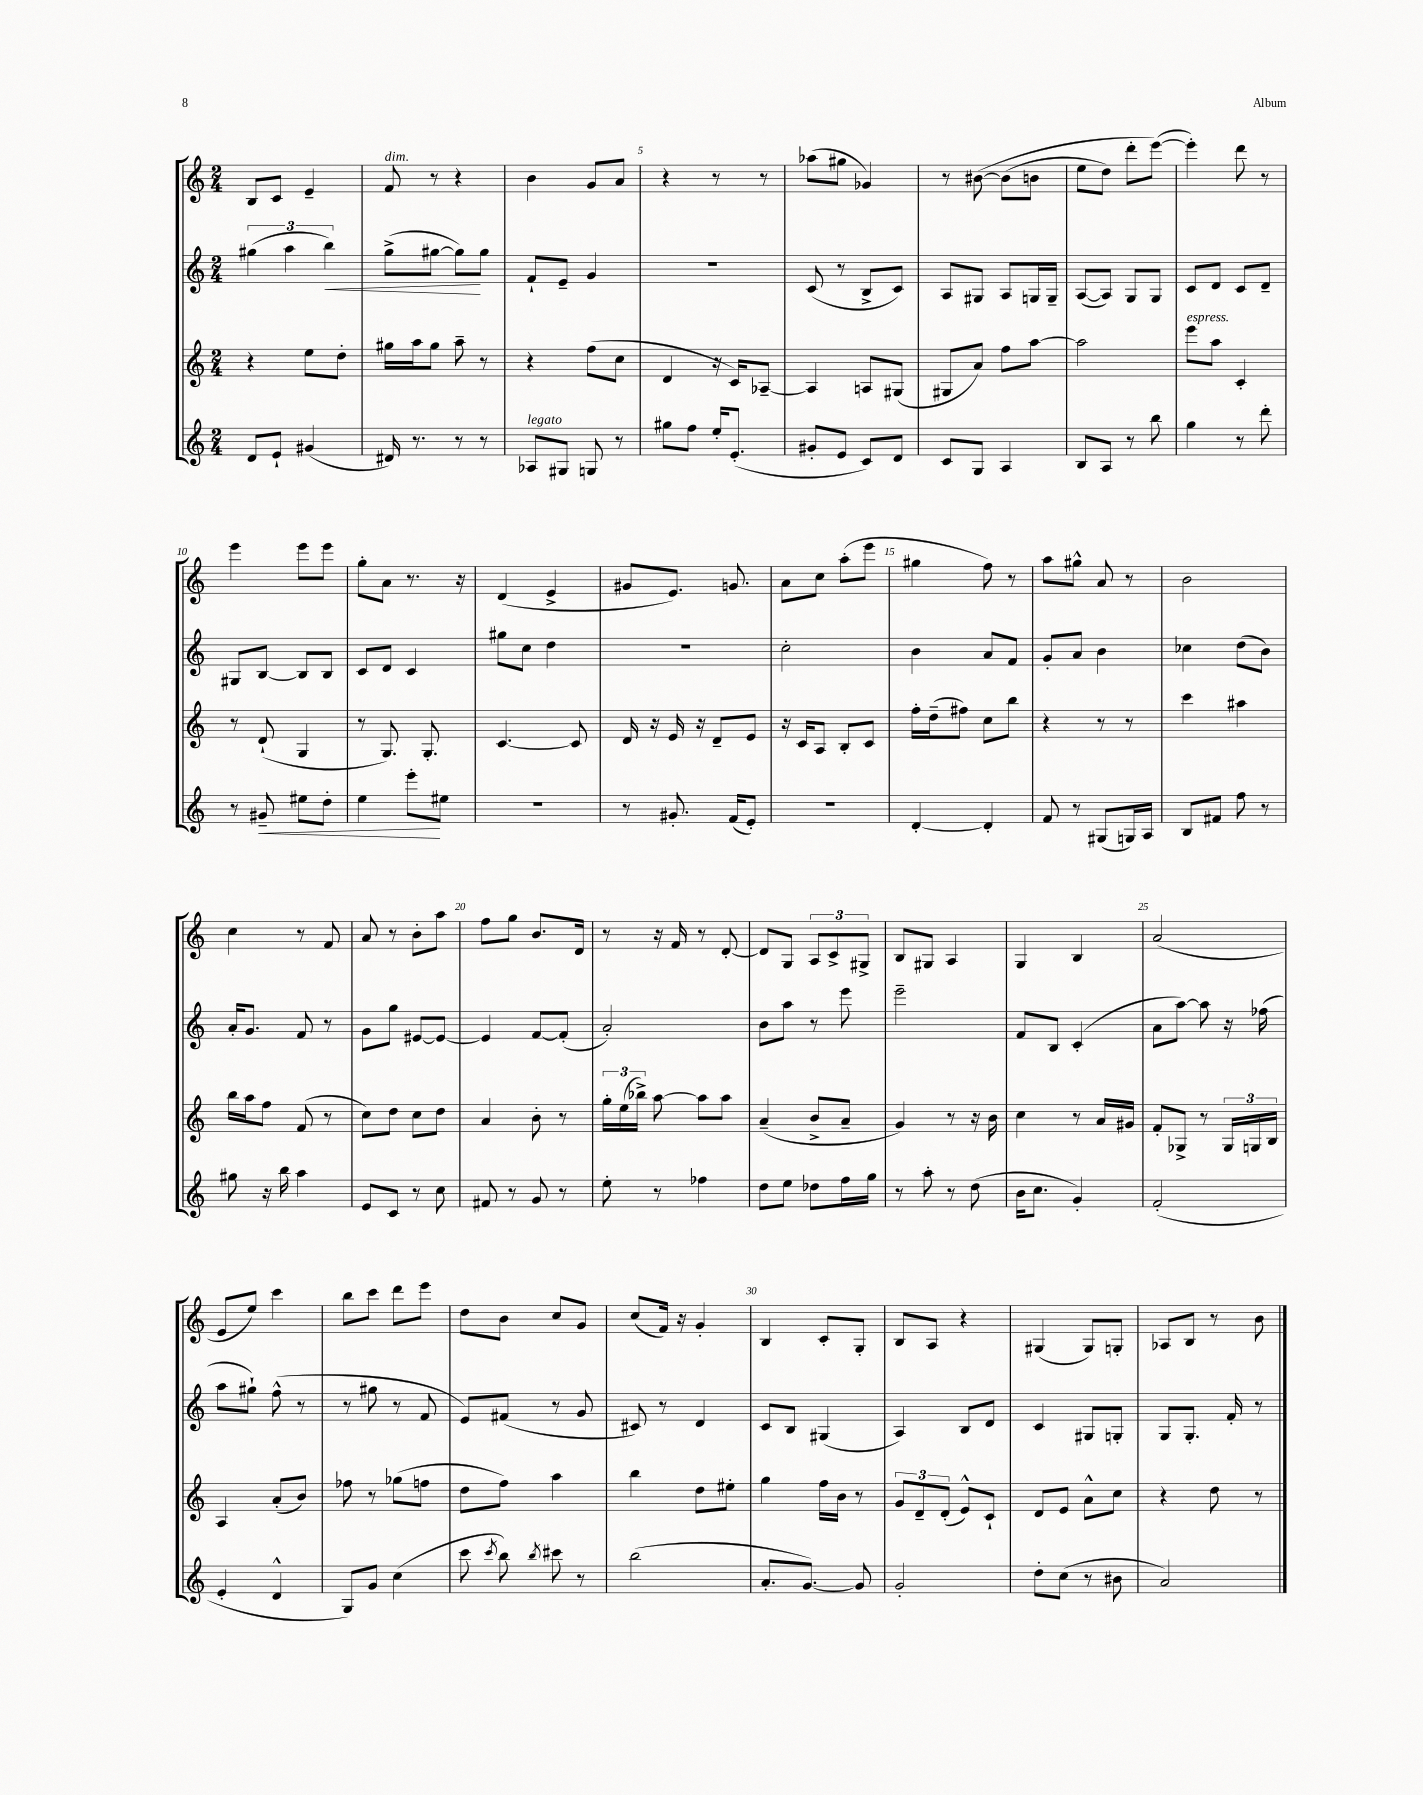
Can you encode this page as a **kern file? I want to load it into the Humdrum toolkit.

**kern	**dynam	**kern	**kern	**dynam	**kern
*part4	*part4	*part3	*part2	*part2	*part1
*staff4	*staff4	*staff3	*staff2	*staff2	*staff1
*clefG2	*	*clefG2	*clefG2	*	*clefG2
*k[]	*	*k[]	*k[]	*	*k[]
*M2/4	*	*M2/4	*M2/4	*	*M2/4
=2	=2	=2	=2	=2	=2
8d/L	.	4r	(6gg#X\	.	8B/L
8e`/J	.	.	.	.	8c/J
.	.	.	6aa\	.	.
(4g#X/	.	8ee\L	.	.	4e~/
!	!	!	!	!LO:HP:b	!
.	.	.	6bb\)	<	.
.	.	8dd'\J	.	.	.
=3	=3	=3	=3	=3	=3
!	!	!	!	!	!LO:TX:a:i:t=dim.
16d#X/)	.	16gg#X\LL	(8gg^\L	.	8f/
8.r	.	16aa\J	.	.	.
.	.	8gg#\J	[8gg#X\J	.	8r
8r	.	8aa~\	8gg#\L])	.	4r
8r	.	8r	8gg#\J	[	.
=4	=4	=4	=4	=4	=4
!LO:TX:a:i:t=legato	!	!	!	!	!
8A-X/L	.	4r	8f`/L	.	4b\
8G#X/J	.	.	8e~/J	.	.
8Gn/	.	(8ff\L	4g/	.	8g/L
8r	.	8cc\J	.	.	8a/J
=5	=5	=5	=5	=5	=5
8gg#X\L	.	4d/	2r	.	4r
8ff\J	.	.	.	.	.
16ee'/KL	.	16r	.	.	8r
(8.e'/J	.	16c/KL)	.	.	.
.	.	[8A-X~/J	.	.	8r
=6	=6	=6	=6	=6	=6
8g#X'/L	.	4A-/]	(8c/	.	(8aa-X\L
8e/J	.	.	8r	.	8gg#X\J
8c/L)	.	8An/L	8B^/L	.	4g-X/)
8d/J	.	(8G#X/J	8c/J)	.	.
=7	=7	=7	=7	=7	=7
8c/L	.	8G#X/L	8A/L	.	8r
8G/J	.	8a/J)	8G#X/J	.	([8b#X\
4A/	.	8ff\L	8A/L	.	(8b#\L]
.	.	[8aa\J	16Gn/L	.	8bn\J
.	.	.	16G~/JJ	.	.
=8	=8	=8	=8	=8	=8
8B/L	.	2aa\]	([8A/L	.	8ee\L
8A/J	.	.	8A/J])	.	8dd\J)
8r	.	.	8G/L	.	8ddd'\L
8bb\	.	.	8G/J	.	([8eee\J)
=9	=9	=9	=9	=9	=9
!	!	!LO:TX:a:i:t=espress.	!	!	!
4gg\	.	8eee\L	8c/L	.	4eee'\])
.	.	8aa\J	8d/J	.	.
8r	.	4c'/	8c/L	.	8ddd\
8ddd'\	.	.	8d~/J	.	8r
!!LO:LB:g=z
=10	=10	=10	=10	=10	=10
8r	.	8r	8G#X/L	.	4eee\
!	!LO:HP:b	!	!	!	!
8g#X~/	<	(8d`/	[8B/J	.	.
8ee#X\L	.	4G/	8B/L]	.	8eee\L
8dd'\J	.	.	8B/J	.	8eee\J
=11	=11	=11	=11	=11	=11
4ee\	.	8r	8c/L	.	8gg'\L
.	.	8.G/)	8d/J	.	8a\J
8eee'\L	.	.	4c/	.	8.r
.	.	8.G'/	.	.	.
8ee#X\J	[	.	.	.	.
.	.	.	.	.	16r
=12	=12	=12	=12	=12	=12
2r	.	[4.c/	8gg#X\L	.	(4d/
.	.	.	8cc\J	.	.
.	.	.	4dd\	.	4e^/
.	.	8c/]	.	.	.
=13	=13	=13	=13	=13	=13
8r	.	16d/	2r	.	8g#X/L
.	.	16r	.	.	.
8.g#X'/	.	16e/	.	.	8.e/J)
.	.	16r	.	.	.
.	.	8d~/L	.	.	.
(16f/KL	.	.	.	.	8.gn/
8e'/J)	.	8e/J	.	.	.
=14	=14	=14	=14	=14	=14
2r	.	16r	2cc'\	.	8a\L
.	.	16c/KL	.	.	.
.	.	8A/J	.	.	8cc\J
.	.	8B'/L	.	.	(8aa'\L
.	.	8c/J	.	.	8eee\J
=15	=15	=15	=15	=15	=15
[4d'/	.	16ff'\LL	4b\	.	4gg#X\
.	.	(16dd~\J	.	.	.
.	.	8ff#X\J)	.	.	.
4d'/]	.	8cc\L	8a/L	.	8ff\)
.	.	8bb\J	8f/J	.	8r
=16	=16	=16	=16	=16	=16
8f/	.	4r	8g'/L	.	8aa\L
8r	.	.	8a/J	.	8gg#X^^\J
(8G#X/L	.	8r	4b\	.	8a/
16Gn/L)	.	8r	.	.	8r
16A/JJ	.	.	.	.	.
=17	=17	=17	=17	=17	=17
8B/L	.	4ccc\	4cc-X\	.	2b\
8f#X/J	.	.	.	.	.
8ff\	.	4aa#X\	(8dd\L	.	.
8r	.	.	8b\J)	.	.
!!LO:LB:g=z
=18	=18	=18	=18	=18	=18
8gg#X\	.	16bb\LL	16a'/KL	.	4cc\
.	.	16aa\J	8.g/J	.	.
16r	.	8ff\J	.	.	.
16bb\	.	.	.	.	.
4aa\	.	(8f/	8f/	.	8r
.	.	8r	8r	.	8f/
=19	=19	=19	=19	=19	=19
8e/L	.	8cc\L)	8g\L	.	8a/
8c/J	.	8dd\J	8gg\J	.	8r
8r	.	8cc\L	[8e#X/L	.	8b'\L
8cc\	.	8dd\J	8e#/J_	.	8aa\J
=20	=20	=20	=20	=20	=20
8f#X/	.	4a/	4e#/]	.	8ff\L
8r	.	.	.	.	8gg\J
8g/	.	8b'\	[8f/L	.	8.b/L
8r	.	8r	(8f'/J]	.	.
.	.	.	.	.	16d/Jk
=21	=21	=21	=21	=21	=21
8ee'\	.	24gg'\LL	2a'/)	.	8r
.	.	(24ee\	.	.	.
.	.	24bb-X^\JJ)	.	.	.
8r	.	[8aa\	.	.	16r
.	.	.	.	.	16f/
4ff-X\	.	8aa\L]	.	.	8r
.	.	8aa\J	.	.	[8d'/
=22	=22	=22	=22	=22	=22
8dd\L	.	(4a~/	8b\L	.	8d/L]
8ee\J	.	.	8aa\J	.	8G/J
8dd-X\L	.	8b^/L	8r	.	12A/L
.	.	.	.	.	12c^/
16ff\L	.	8a~/J	8eee\	.	.
.	.	.	.	.	12G#X^/J
16gg\JJ	.	.	.	.	.
=23	=23	=23	=23	=23	=23
8r	.	4g/)	2eee~\	.	8B/L
8aa'\	.	.	.	.	8G#X/J
8r	.	8r	.	.	4A/
(8dd\	.	16r	.	.	.
.	.	16b\	.	.	.
=24	=24	=24	=24	=24	=24
16b\KL	.	4cc\	8f/L	.	4G/
8.cc\J	.	.	.	.	.
.	.	.	8B/J	.	.
4g'/)	.	8r	(4c'/	.	4B/
.	.	16a/LL	.	.	.
.	.	16g#X/JJ	.	.	.
=25	=25	=25	=25	=25	=25
(2f'/	.	8f'/L	8a\L	.	(2a/
.	.	8G-X^/J	[8aa\J)	.	.
.	.	8r	8aa\]	.	.
.	.	24G-/LL	16r	.	.
.	.	24Gn/	.	.	.
.	.	.	(16ff-X\	.	.
.	.	24B/JJ	.	.	.
!!LO:LB:g=z
=26	=26	=26	=26	=26	=26
4e'/	.	4A/	8aa\L	.	8e/L
.	.	.	8gg#X`\J)	.	8ee/J)
4d^^/	.	(8a'/L	(8ff^^\	.	4ccc\
.	.	8b/J)	8r	.	.
=27	=27	=27	=27	=27	=27
8G/L)	.	8ff-X\	8r	.	8bb\L
8g/J	.	8r	8gg#X\	.	8ccc\J
(4cc\	.	(8gg-X\L	8r	.	8ddd\L
.	.	8ffn\J	8f/	.	8eee\J
=28	=28	=28	=28	=28	=28
8ccc\	.	8dd\L	8e/L)	.	8dd\L
8qccc/	.	.	.	.	.
8bb\)	.	8ff\J)	(8f#X/J	.	8b\J
8qbb/	.	.	.	.	.
8ccc#X\	.	4aa\	8r	.	8cc/L
8r	.	.	8g/	.	8g/J
=29	=29	=29	=29	=29	=29
(2bb\	.	4bb\	8c#X/)	.	(8cc/L
.	.	.	8r	.	16f/Jk)
.	.	.	.	.	16r
.	.	8dd\L	4d/	.	4g'/
.	.	8ee#X'\J	.	.	.
=30	=30	=30	=30	=30	=30
8.a'/L	.	4gg\	8c/L	.	4B/
.	.	.	8B/J	.	.
[8.g/J)	.	.	.	.	.
.	.	16ff\LL	(4G#X/	.	8c'/L
.	.	16b\JJ	.	.	.
8g/]	.	8r	.	.	8G'/J
=31	=31	=31	=31	=31	=31
2g'/	.	12g/L	4A/)	.	8B/L
.	.	12d~/	.	.	.
.	.	.	.	.	8A/J
.	.	(12d'/J	.	.	.
.	.	8e^^/L)	8B/L	.	4r
.	.	8c`/J	8d/J	.	.
=32	=32	=32	=32	=32	=32
8dd'\L	.	8d/L	4c/	.	(4G#X/
(8cc\J	.	8e/J	.	.	.
8r	.	8a^^\L	8G#X/L	.	8G#/L)
8b#X\	.	8cc\J	8Gn'/J	.	8Gn'/J
=33	=33	=33	=33	=33	=33
2a/)	.	4r	8G/L	.	8A-X/L
.	.	.	8.G'/J	.	8B/J
.	.	8dd\	.	.	8r
.	.	.	16f'/	.	.
.	.	8r	8r	.	8b\
==	==	==	==	==	==
*-	*-	*-	*-	*-	*-
